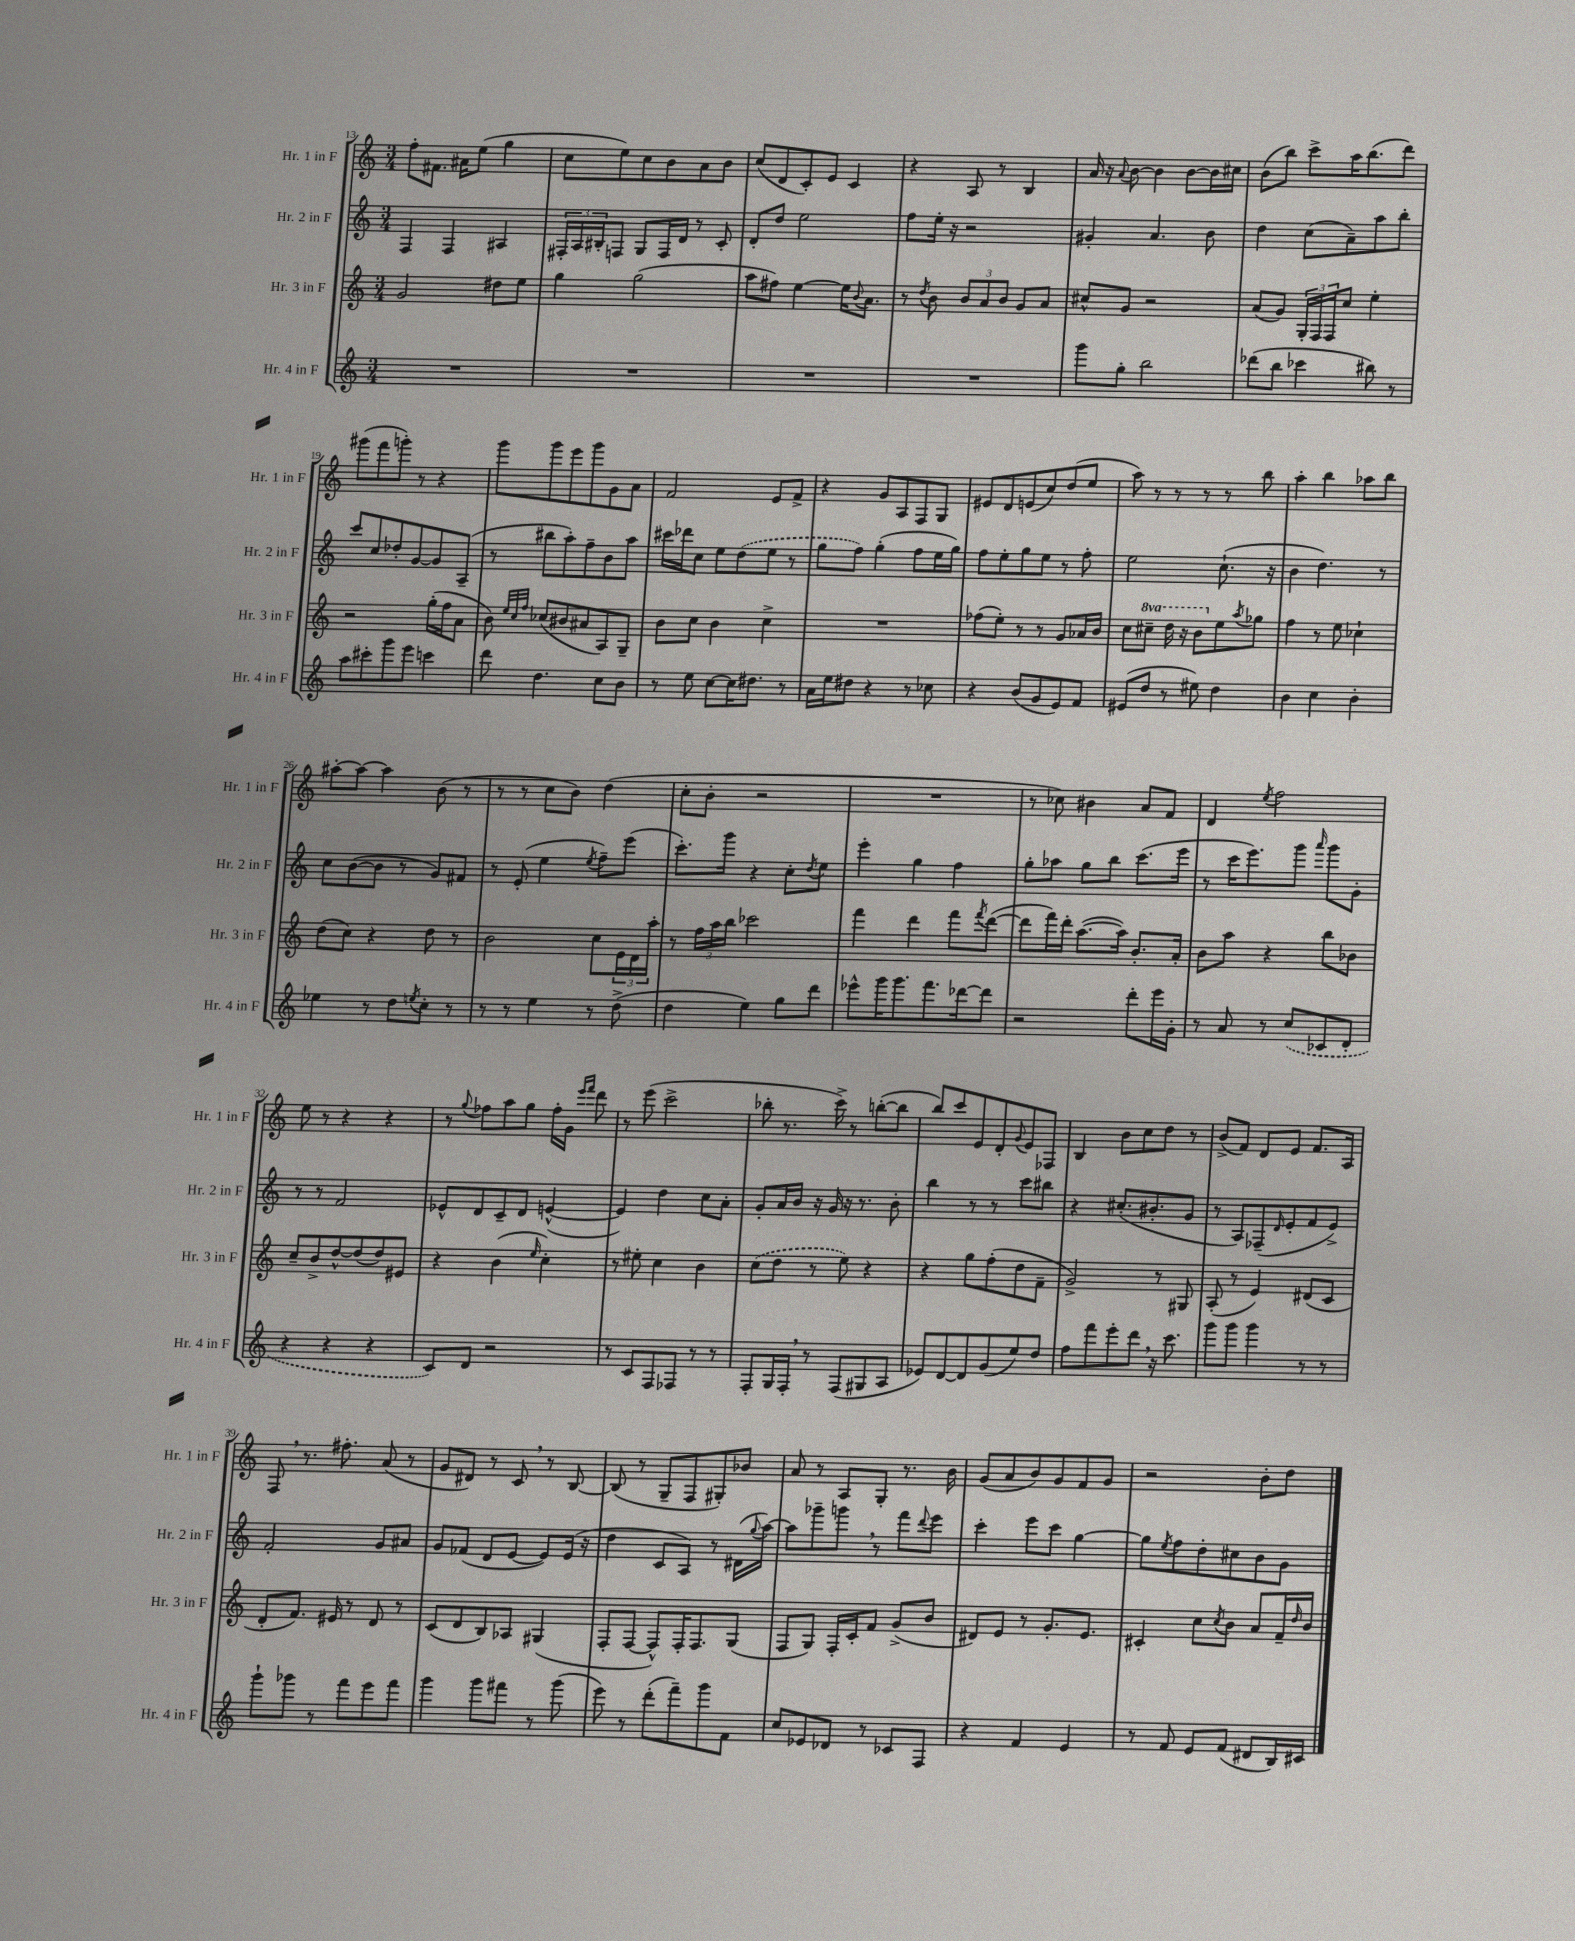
<<
\new StaffGroup <<
\new Staff = "s0" \with { instrumentName = "Hr. 1 in F" shortInstrumentName = "Hr. 1 in F" } {
    \clef treble \key c \major \numericTimeSignature \time 3/4
    f''8-. fis'8. ais'16 e''8( g''4 |
    c''8 e''8) c''8 b'8 a'8 b'8 |
    c''8( d'8 c'8-.) e'8 c'4 |
    r4 a8 r8 b4 |
    a'16 r16 \appoggiatura { a'8 } b'8~ b'4 b'8~ b'16 cis''16 |
    b'8( b''8) c'''8-> a''16 b''8.( d'''8) |
    gis'''8( f'''8 g'''8-.) r8 r4 |
    g'''8 g'''8 e'''8 g'''8 g'8 a'8 |
    f'2 e'8 f'8-> |
    r4 g'8 a8 f8 g8 |
    eis'8 d'8 e'8( c''8) d''8( e''8 |
    a''8) r8 r8 r8 r8 b''8 |
    a''4-. b''4 aes''8 b''8 |
    ais''8~-. ais''8~ ais''4 b'8( r8 |
    r8 r8 c''8 b'8) d''4( |
    c''8-. b'8-. r2 |
    R2. |
    r8 ces''8) bis'4 a'8 f'8 |
    d'4 \acciaccatura { e''8 } f''2 |
    e''8 r8 r4 r4 |
    r8 \appoggiatura { g''8 } fes''8 a''8 g''8 fes''16-. g'16 \grace { e'''16 f'''16 } d'''8 |
    r8 e'''8( c'''2-> |
    bes''8-. r8. c'''16->) r8 b''8~-.( b''8 |
    b''8) c'''8 e'8 d'8-. \appoggiatura { g'8 } e'8 fes8 |
    b4 b'8 c''8 d''8 r8 |
    b'8->( f'8) d'8 e'8 f'8. a16 |
    f8 \breathe r8. fis''8.-. a'8( r8 |
    g'8 dis'8) r8 c'8 \breathe r8 b8~ |
    b8( r8 g8-- f8 gis8-.) bes'8 |
    a'8 r8 a8 g8-. r8. b'16 |
    g'8( a'8 b'8) g'8 f'8 g'8 |
    r2 b'8-. d''8 \bar "|." |
}
\new Staff = "s1" \with { instrumentName = "Hr. 2 in F" shortInstrumentName = "Hr. 2 in F" } {
    \clef treble \key c \major \numericTimeSignature \time 3/4
    f4 f4 ais4 |
    \tuplet 3/2 { fis16-. a16 bis16-. } f8 g8 f16 d'16 r8 c'8-. |
    d'8-. d''8 e''2 |
    f''8 e''16-. r16 r2 |
    gis'4-. a'4. b'8 |
    d''4 c''8( a'8--) a''8 b''8-. |
    c'''8 c''8 des''8-. g'8~ g'8 a8--( |
    r8 bis''8 a''8-.) f''8-- b'8 a''8 |
    cis'''16 des'''16 c''8 e''8 \once \slurDashed d''8( e''8 r8 |
    g''8 f''8) g''4-.( f''8 e''16 g''16) |
    f''8 e''8-. g''8 e''8 r8 f''8-. |
    e''2 c''8.-!( r16 |
    b'4 d''4.) r8 |
    c''8 b'8~( b'8 r8 g'8) fis'8 |
    r8 e'8-.( e''4 \acciaccatura { e''8 } f''8--) e'''8( |
    c'''8.-.) g'''16 r4 c''8-. \acciaccatura { d''8 } e''8 |
    e'''4-. g''4 f''4 |
    g''8-. aes''8 g''8 b''8 c'''8.( e'''16 |
    r8 c'''16 e'''8.) g'''8 \grace { a'''16 } g'''8 g'8-. |
    r8 r8 f'2 |
    ees'8-^ d'8 c'8-- d'8 e'4~-^( |
    e'4) d''4 c''8 a'8-. |
    g'8-. a'16 b'16 r16 g'16 r16 r8. b'8-. |
    b''4 r8 r8 c'''8 bis''8 |
    r4 cis''8.-.( bis'8.-. g'8 |
    r8 a8) fes8--( \grace { d'16 } e'8-. f'8 e'8->) |
    f'2-. g'8 ais'8 |
    g'8 fes'8( d'8 e'8~ e'8) e'16( r16 |
    d''4 c'8 a8) r8 dis'16( \appoggiatura { g''8 } a''16~) |
    a''8 ges'''8-- g'''8 \breathe r8 f'''8 \appoggiatura { d'''8 } e'''8 |
    c'''4-. e'''8 c'''8 g''4~ |
    g''8 \acciaccatura { e''8 } f''8 d''8-. cis''8 b'8 g'8 \bar "|." |
}
\new Staff = "s2" \with { instrumentName = "Hr. 3 in F" shortInstrumentName = "Hr. 3 in F" } {
    \clef treble \key c \major \numericTimeSignature \time 3/4 \set Staff.ottavationMarkups = #ottavation-simple-ordinals
    g'2 dis''8 e''8 |
    g''4 g''2( |
    a''8 fis''8) e''4~ e''16 \appoggiatura { b'8 } a'8. |
    r8 \acciaccatura { d''8 } b'8 \tuplet 3/2 { b'8 a'8 b'8 } g'8 a'8 |
    cis''8-^ g'8 r2 |
    a'8( g'8) \tuplet 3/2 { g16-. f16 f16 } c''8 e''4-. |
    r2 g''16-.( f''16 a'8 |
    b'8) \grace { e''32 c''32 f''32 } ces''8( bis'8 ais'8 a8) g8-- |
    b'8 c''8 b'4 c''4-> |
    R2. |
    fes''8( e''8-.) r8 r8 g'8 aes'16 b'16 |
    c''8 \ottava #1 cis'''8-- d'''16 r16 b''8 \ottava #0 e''8 \acciaccatura { a''8 } ges''8 |
    f''4 r8 e''8 ces''4-! |
    d''8( c''8) r4 d''8 r8 |
    b'2 c''8 \tuplet 3/2 { e'16 d'16 a''16-. } |
    r8 \tuplet 3/2 { f''16 a''16 b''16 } ces'''2 |
    f'''4 d'''4 f'''8 \acciaccatura { f'''8 } d'''8~( |
    d'''8 f'''16) d'''16-. a''8.~( a''16) b'8.-. a'16-. |
    b'8 a''8 r4 b''8 bes'8 |
    c''8-- b'8-> d''8~-^ d''8( d''8) eis'8 |
    r4 b'4( \grace { e''16 } c''4-.) |
    r8 eis''8-. c''4 b'4 |
    \once \slurDashed c''8( d''8 r8 e''8) r4 |
    r4 g''8 f''8-.( d''8 f'8-- |
    g'2->) r8 gis8 |
    a8-.( r8 e'4) dis'8( c'8 |
    d'8-. f'8.) eis'16 r8 d'8 r8 |
    c'8( d'8 b8) aes8 gis4( |
    f8-. f8~ f8-^) f16-. f8. g8( |
    f8 g8) f16-. c'16-. f'8 g'8->( b'8 |
    dis'8) e'8 r8 g'8.-. e'8. |
    cis'4-. c''8 \acciaccatura { c''8 } b'8 a'8 f'16-- \grace { d''16 } b'16 \bar "|." |
}
\new Staff = "s3" \with { instrumentName = "Hr. 4 in F" shortInstrumentName = "Hr. 4 in F" } {
    \clef treble \key c \major \numericTimeSignature \time 3/4
    R2. |
    R2. |
    R2. |
    R2. |
    g'''8 g''8-. b''2 |
    des'''8( b''8 ces'''4 bis''8) r8 |
    a''8 cis'''8-. g'''8 e'''8 c'''4 |
    d'''8 d''4. c''8 b'8 |
    r8 e''8 c''8~ c''16 dis''8. r8 |
    a'16 e''16 dis''8 r4 r8 ces''8 |
    r4 b'8( g'8 e'8) f'8 |
    eis'8( d''8 r8 eis''8) d''4 |
    b'4 c''4 b'4-. |
    ees''4 r8 d''8 \acciaccatura { e''8 } c''8-. r8 |
    r8 r8 e''4 r8 d''8->( |
    d''4 e''4) g''8 d'''8 |
    ees'''8-^ g'''16 g'''8. f'''8. des'''16~ des'''8 |
    r2 d'''8-. e'''16 g'16-. |
    r8 a'8 r8 \once \slurDashed c''8( ces'8 d'8-. |
    r4 r4 r4 |
    c'8) d'8 r2 |
    r8 c'8 f8 fes8 r8 r8 |
    f8-. g16 f16-. \breathe r8 f8( gis8 a8 |
    ees'8) d'8~ d'8 g'8( e''8) d''8 |
    f''8 f'''8 e'''8-. d'''8 \breathe r16 c'''8. |
    g'''8 g'''8 g'''4 r8 r8 |
    g'''8-! ges'''8 r8 f'''8 e'''8 f'''8 |
    g'''4 g'''8 fis'''8 r8 g'''8( |
    e'''8) r8 d'''8-.( f'''8--) g'''8 f'8 |
    c''8 ees'8 des'8 r8 ces'8 f8 |
    r4 f'4 e'4 |
    r8 f'8 e'8 f'8( dis'8 b16) cis'16 \bar "|." |
}
>>
>>
\layout { \context { \Score currentBarNumber = #13 } }
